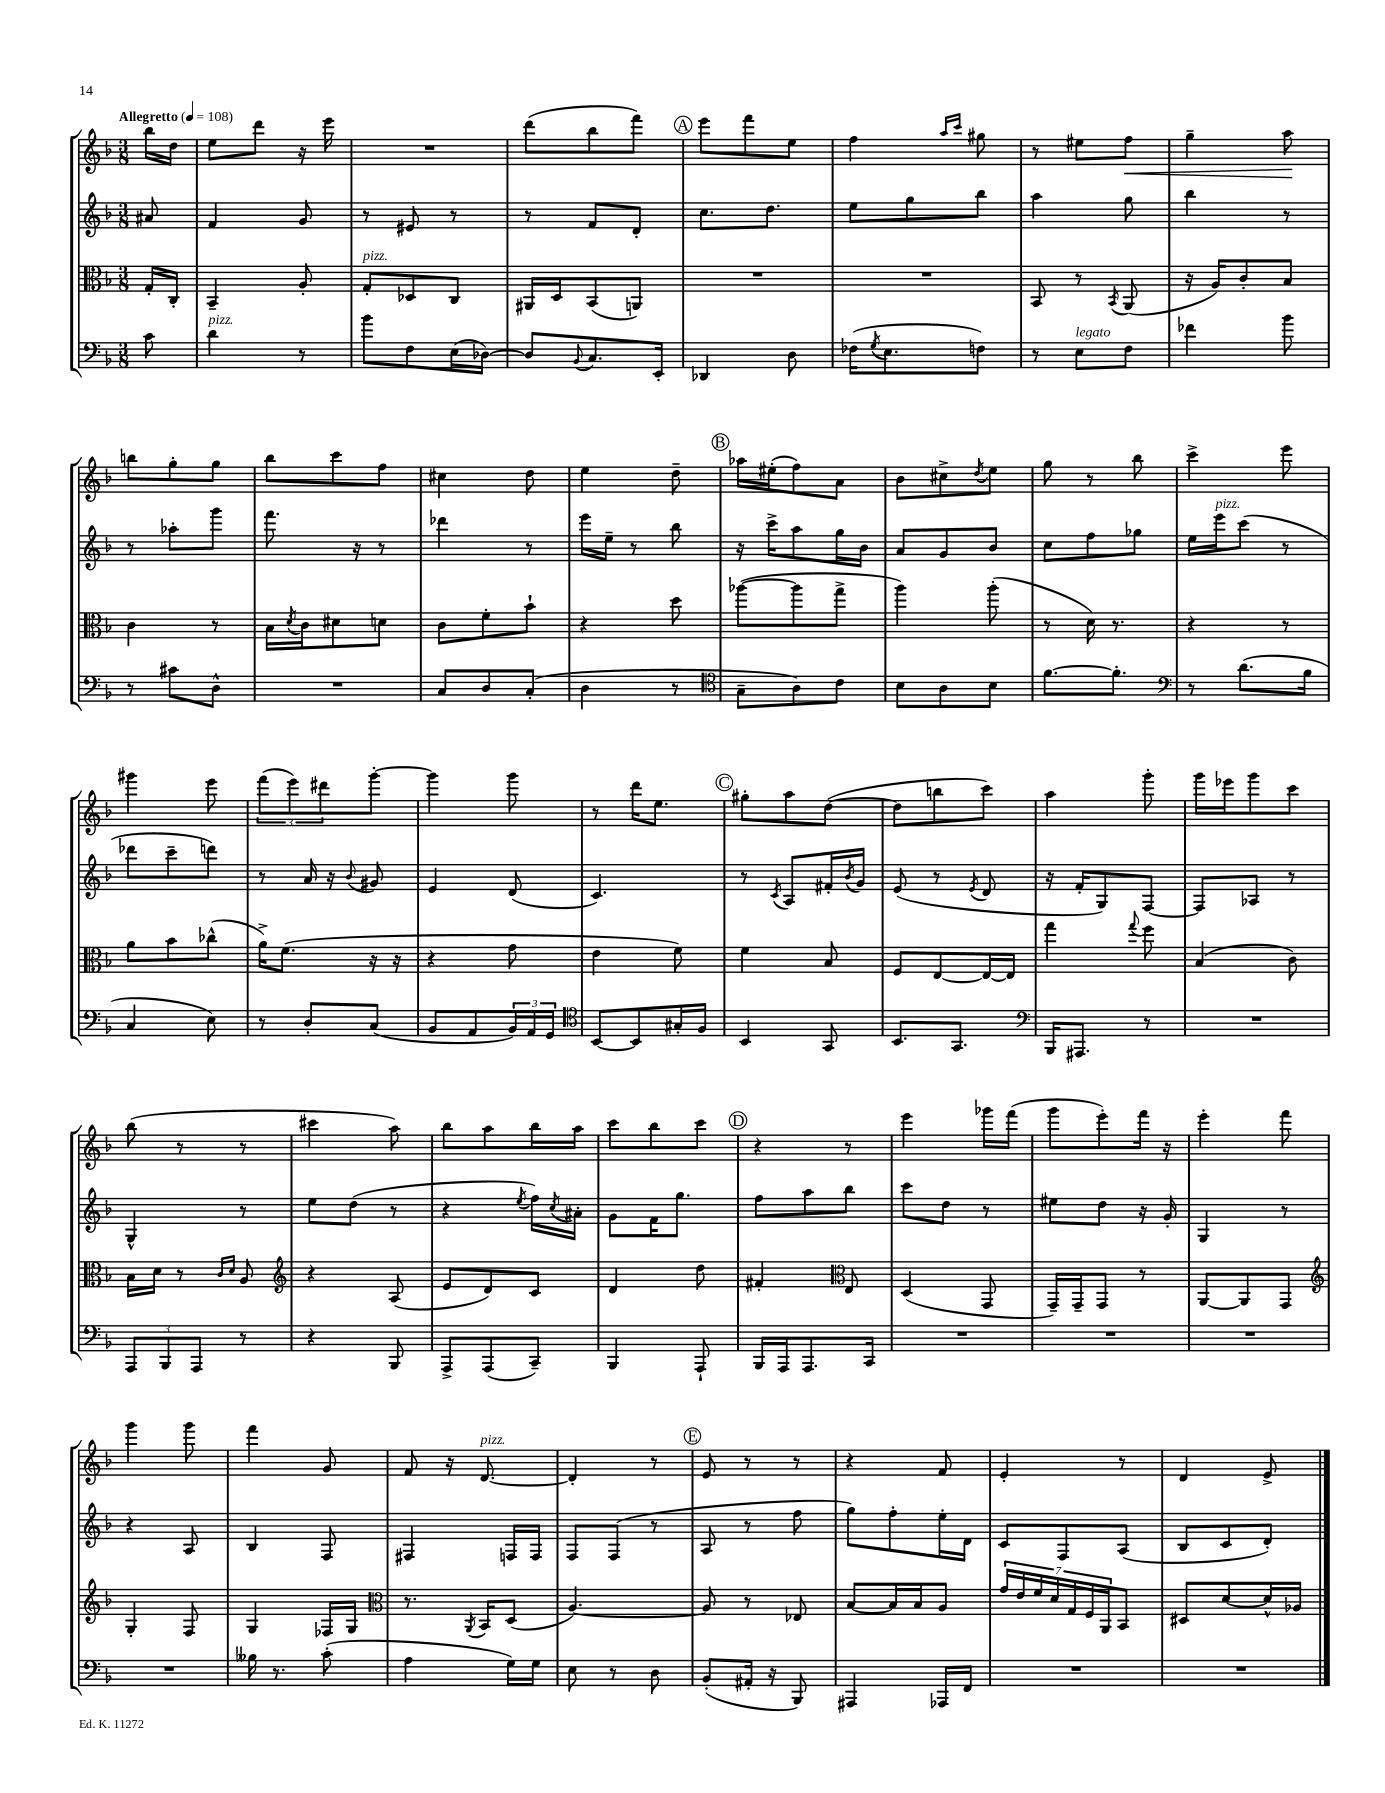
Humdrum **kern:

**kern	**kern	**kern	**kern	**dynam
*part4	*part3	*part2	*part1	*part1
*staff4	*staff3	*staff2	*staff1	*staff1
*clefF4	*clefC3	*clefG2	*clefG2	*
*k[b-]	*k[b-]	*k[b-]	*k[b-]	*
*M3/8	*M3/8	*M3/8	*M3/8	*
*MM108	*MM108	*MM108	*MM108	*
=	=	=	=	=
!	!	!	!LO:TX:a:B:t=Allegretto	!
8c\	16G'/LL	8a#X/	16bb-\LL	.
.	16C'/JJ	.	16dd\JJ	.
=1	=1	=1	=1	=1
!LO:TX:a:i:t=pizz.	!	!	!	!
4d\	4BB-~/	4f/	8ee\L	.
.	.	.	8ddd\J	.
8r	8A'/	8g/	16r	.
.	.	.	16eee\	.
=2	=2	=2	=2	=2
!	!LO:TX:a:i:t=pizz.	!	!	!
8b-\L	8G'/L	8r	4.r	.
8F\	8D-X/	8e#X/	.	.
(16E\L	8C/J	8r	.	.
[16D-X\JJ)	.	.	.	.
=3	=3	=3	=3	=3
8D-/L]	16AA#X/LL	8r	(8ddd\L	.
.	16D/J	.	.	.
8qqBB-/	.	.	.	.
8.C/	(8BB-/	8f/L	8bb-\	.
.	8AAn/J)	8d'/J	8fff\J)	.
16EE'/Jk	.	.	.	.
!!LO:REH:place=s1:t=A
=4	=4	=4	=4	=4
4DD-X/	4.r	8.cc\L	8eee\L	.
.	.	.	8fff\	.
.	.	8.dd\J	.	.
8D\	.	.	8ee\J	.
=5	=5	=5	=5	=5
(16F-X\KL	4.r	8ee\L	4ff\	.
8qG/	.	.	.	.
8.E\	.	.	.	.
.	.	8gg\	.	.
.	.	.	16qqaa/LL	.
.	.	.	16qqccc/JJ	.
8Fn\J)	.	8bb-\J	8gg#X\	.
=6	=6	=6	=6	=6
8r	8BB-/	4aa\	8r	.
!LO:TX:a:i:t=legato	!	!	!	!
8E\L	8r	.	8ee#X\L	.
.	8qBB-/	.	.	.
!	!	!	!	!LO:HP:b
8F\J	(8AA/	8gg\	8ff\J	<
=7	=7	=7	=7	=7
4f-X\	16r	4bb-\	4gg~\	.
.	16A/KL)	.	.	.
.	8c'/	.	.	.
8b-\	8B-/J	8r	8aa\	.
.	.	.	.	[
!!LO:LB:g=z
=8	=8	=8	=8	=8
8r	4c\	8r	8bbn\L	.
8c#X\L	.	8aa-X'\L	8gg'\	.
8D^^\J	8r	8ggg\J	8gg\J	.
=9	=9	=9	=9	=9
4.r	16B-\LL	8.fff\	8bb-\L	.
.	8qd/	.	.	.
.	16c\J	.	.	.
.	8d#X\	.	8ccc\	.
.	.	16r	.	.
.	8dn\J	8r	8ff\J	.
=10	=10	=10	=10	=10
8C/L	8c\L	4ddd-X\	4cc#X\	.
8D/	8f'\	.	.	.
(8C'/J	8b-`\J	8r	8dd\	.
=11	=11	=11	=11	=11
4D\	4r	16eee\LL	4ee\	.
.	.	16ee~\JJ	.	.
.	.	8r	.	.
8r	8dd\	8bb-\	8dd~\	.
!!LO:REH:place=s1:t=B
=12	=12	=12	=12	=12
*clefC4	*	*	*	*
8G~\L	([8aa-X\L	16r	16aa-X\LL	.
.	.	16ccc^\KL	(16ee#X'\J	.
8A\)	8aa-\]	8aa\	8ff\)	.
8c\J	8gg^\J	16gg\L	8a\J	.
.	.	16b-\JJ	.	.
=13	=13	=13	=13	=13
8B-\L	4aa\)	8a/L	8b-\L	.
8A\	.	8g/	8cc#X^\	.
.	.	.	8qdd/	.
8B-\J	(8aa'\	8b-/J	8ee\J	.
=14	=14	=14	=14	=14
[8.f\L	8r	8cc\L	8gg\	.
.	16d\)	8ff\	8r	.
8.f'\J]	8.r	.	.	.
.	.	8gg-X\J	8bb-\	.
=15	=15	=15	=15	=15
*clefF4	*	*	*	*
8r	4r	16ee\LL	4ccc^\	.
!	!	!LO:TX:a:i:t=pizz.	!	!
.	.	16eee\J	.	.
(8.d\L	.	(8ccc\J	.	.
.	8r	8r	8eee\	.
16B-\Jk	.	.	.	.
!!LO:LB:g=z
=16	=16	=16	=16	=16
4C/	8a\L	8ddd-X\L	4ggg#X\	.
.	8b-\	8ccc~\	.	.
8E\)	(8cc-X^^\J	8dddn\J)	8eee\	.
=17	=17	=17	=17	=17
8r	16a^\KL)	8r	(12fff\L	.
.	(8.f\J	.	.	.
.	.	.	12eee\)	.
8D'/L	.	16a/	.	.
.	.	.	12ddd#X\	.
.	.	16r	.	.
.	.	8qqb-/	.	.
(8C/J	16r	8g#X/	[8ggg'\J	.
.	16r	.	.	.
=18	=18	=18	=18	=18
8BB-/L	4r	4e/	4ggg\]	.
8AA/	.	.	.	.
24BB-/L)	8g\	(8d/	8ggg\	.
24AA/	.	.	.	.
24GG/JJ	.	.	.	.
=19	=19	=19	=19	=19
*clefC4	*	*	*	*
[8BB-/L	4e\	4.c/)	8r	.
8BB-/]	.	.	16ddd\KL	.
.	.	.	8.ee\J	.
16G#X'/L	8f\)	.	.	.
16F/JJ	.	.	.	.
!!LO:REH:place=s1:t=C
=20	=20	=20	=20	=20
4BB-/	4f\	8r	8gg#X'\L	.
.	.	8qc/	.	.
.	.	8A/L	8aa\	.
8GG/	8B-/	16f#X'/L	([8dd\J	.
.	.	8qb-/	.	.
.	.	16g/JJ	.	.
=21	=21	=21	=21	=21
8.BB-/L	8F/L	(8e/	8dd\L]	.
.	[8E/	8r	8bbn\	.
8.GG/J	.	.	.	.
.	.	8qe/	.	.
.	16E/L_	8d/	8ccc\J)	.
.	16E/JJ]	.	.	.
=22	=22	=22	=22	=22
*clefF4	*	*	*	*
16BBB-/KL	4gg\	16r	4aa\	.
8.AAA#X/J	.	16f'/KL	.	.
.	.	8G/)	.	.
.	8qqgg/	.	.	.
8r	8ff\	[8F/J	8ggg'\	.
=23	=23	=23	=23	=23
4.r	(4B-/	8F/L]	16ggg\LL	.
.	.	.	16eee-X\J	.
.	.	8A-X/J	8ggg\	.
.	8c\)	8r	8ccc\J	.
!!LO:LB:g=z
=24	=24	=24	=24	=24
12AAA/L	16B-\LL	4G^^/	(8bb-\	.
.	16d\JJ	.	.	.
12BBB-/	.	.	.	.
.	8r	.	8r	.
12AAA/J	.	.	.	.
.	16qqc/LL	.	.	.
.	16qqd/JJ	.	.	.
8r	8A/	8r	8r	.
=25	=25	=25	=25	=25
*	*clefG2	*	*	*
4r	4r	8ee\L	4ccc#X\	.
.	.	(8dd\J	.	.
8BBB-/	(8A/	8r	8aa\)	.
=26	=26	=26	=26	=26
8AAA^/L	8e/L	4r	8bb-\L	.
(8AAA/	8d/)	.	8aa\	.
.	.	8qee/	.	.
8CC~/J)	8c/J	16ff\LL)	16bb-\L	.
.	.	8qcc/	.	.
.	.	16a#X'\JJ	16aa\JJ	.
=27	=27	=27	=27	=27
4BBB-/	4d/	8g\L	8ccc\L	.
.	.	16f\K	8bb-\	.
.	.	8.gg\J	.	.
8AAA`/	8dd\	.	8ccc\J	.
!!LO:REH:place=s1:t=D
=28	=28	=28	=28	=28
16BBB-/LL	4f#X'/	8ff\L	4r	.
16AAA/J	.	.	.	.
8.AAA/	.	8aa\	.	.
*	*clefC3	*	*	*
.	8E/	8bb-\J	8r	.
16CC/Jk	.	.	.	.
=29	=29	=29	=29	=29
4.r	(4D/	8ccc\L	4eee\	.
.	.	8dd\J	.	.
.	8GG/	8r	16ggg-X\LL	.
.	.	.	(16fff\JJ	.
=30	=30	=30	=30	=30
4.r	16GG~/LL)	8ee#X\L	8ggg\L	.
.	16GG~/J	.	.	.
.	8GG/J	8dd\J	8eee'\)	.
.	8r	16r	16fff\Jk	.
.	.	16g'/	16r	.
=31	=31	=31	=31	=31
4.r	[8AA/L	4G/	4eee'\	.
.	8AA/]	.	.	.
.	8GG/J	8r	8fff\	.
!!LO:LB:g=z
=32	=32	=32	=32	=32
*	*clefG2	*	*	*
4.r	4G'/	4r	4ggg\	.
.	8F/	8A/	8ggg\	.
=33	=33	=33	=33	=33
16B--X\	4G/	4B-/	4fff\	.
8.r	.	.	.	.
(8c'\	16F-X/LL	8F/	8g/	.
.	16G/JJ	.	.	.
=34	=34	=34	=34	=34
*	*clefC3	*	*	*
4A\	8.r	4F#X/	8f/	.
.	.	.	16r	.
.	8qAA/	.	.	.
!	!	!	!LO:TX:a:i:t=pizz.	!
.	16BB-/KL	.	[8.d/	.
16G\LL)	(8D/J	16Fn/LL	.	.
16G\JJ	.	16F/JJ	.	.
=35	=35	=35	=35	=35
8E\	[4.A/)	8F/L	4d'/]	.
8r	.	(8F/J	.	.
8D\	.	8r	8r	.
!!LO:REH:place=s1:t=E
=36	=36	=36	=36	=36
(8BB-'/L	8A/]	8A/	8e/	.
16AA#X'/Jk	8r	8r	8r	.
16r	.	.	.	.
8BBB-/)	8E-X/	8ff\	8r	.
=37	=37	=37	=37	=37
4AAA#X/	[8B-/L	8gg\L)	4r	.
.	16B-/L]	8ff'\	.	.
.	16B-/J	.	.	.
16AAA-X/LL	8A/J	16ee'\L	8f/	.
16FF/JJ	.	16d\JJ	.	.
=38	=38	=38	=38	=38
4.r	28g/LL	8c/L	4e'/	.
.	28e/	.	.	.
.	28f/	.	.	.
.	28d/	.	.	.
.	.	8F/	.	.
.	28G/	.	.	.
.	28F/	.	.	.
.	28AA/J	.	.	.
.	8BB-/J	(8A/J	8r	.
=39	=39	=39	=39	=39
4.r	8D#X/L	8B-/L	4d/	.
.	[8d/	8c/	.	.
.	16d^^/L]	8d'/J)	8e^/	.
.	16A-X/JJ	.	.	.
==	==	==	==	==
*-	*-	*-	*-	*-
